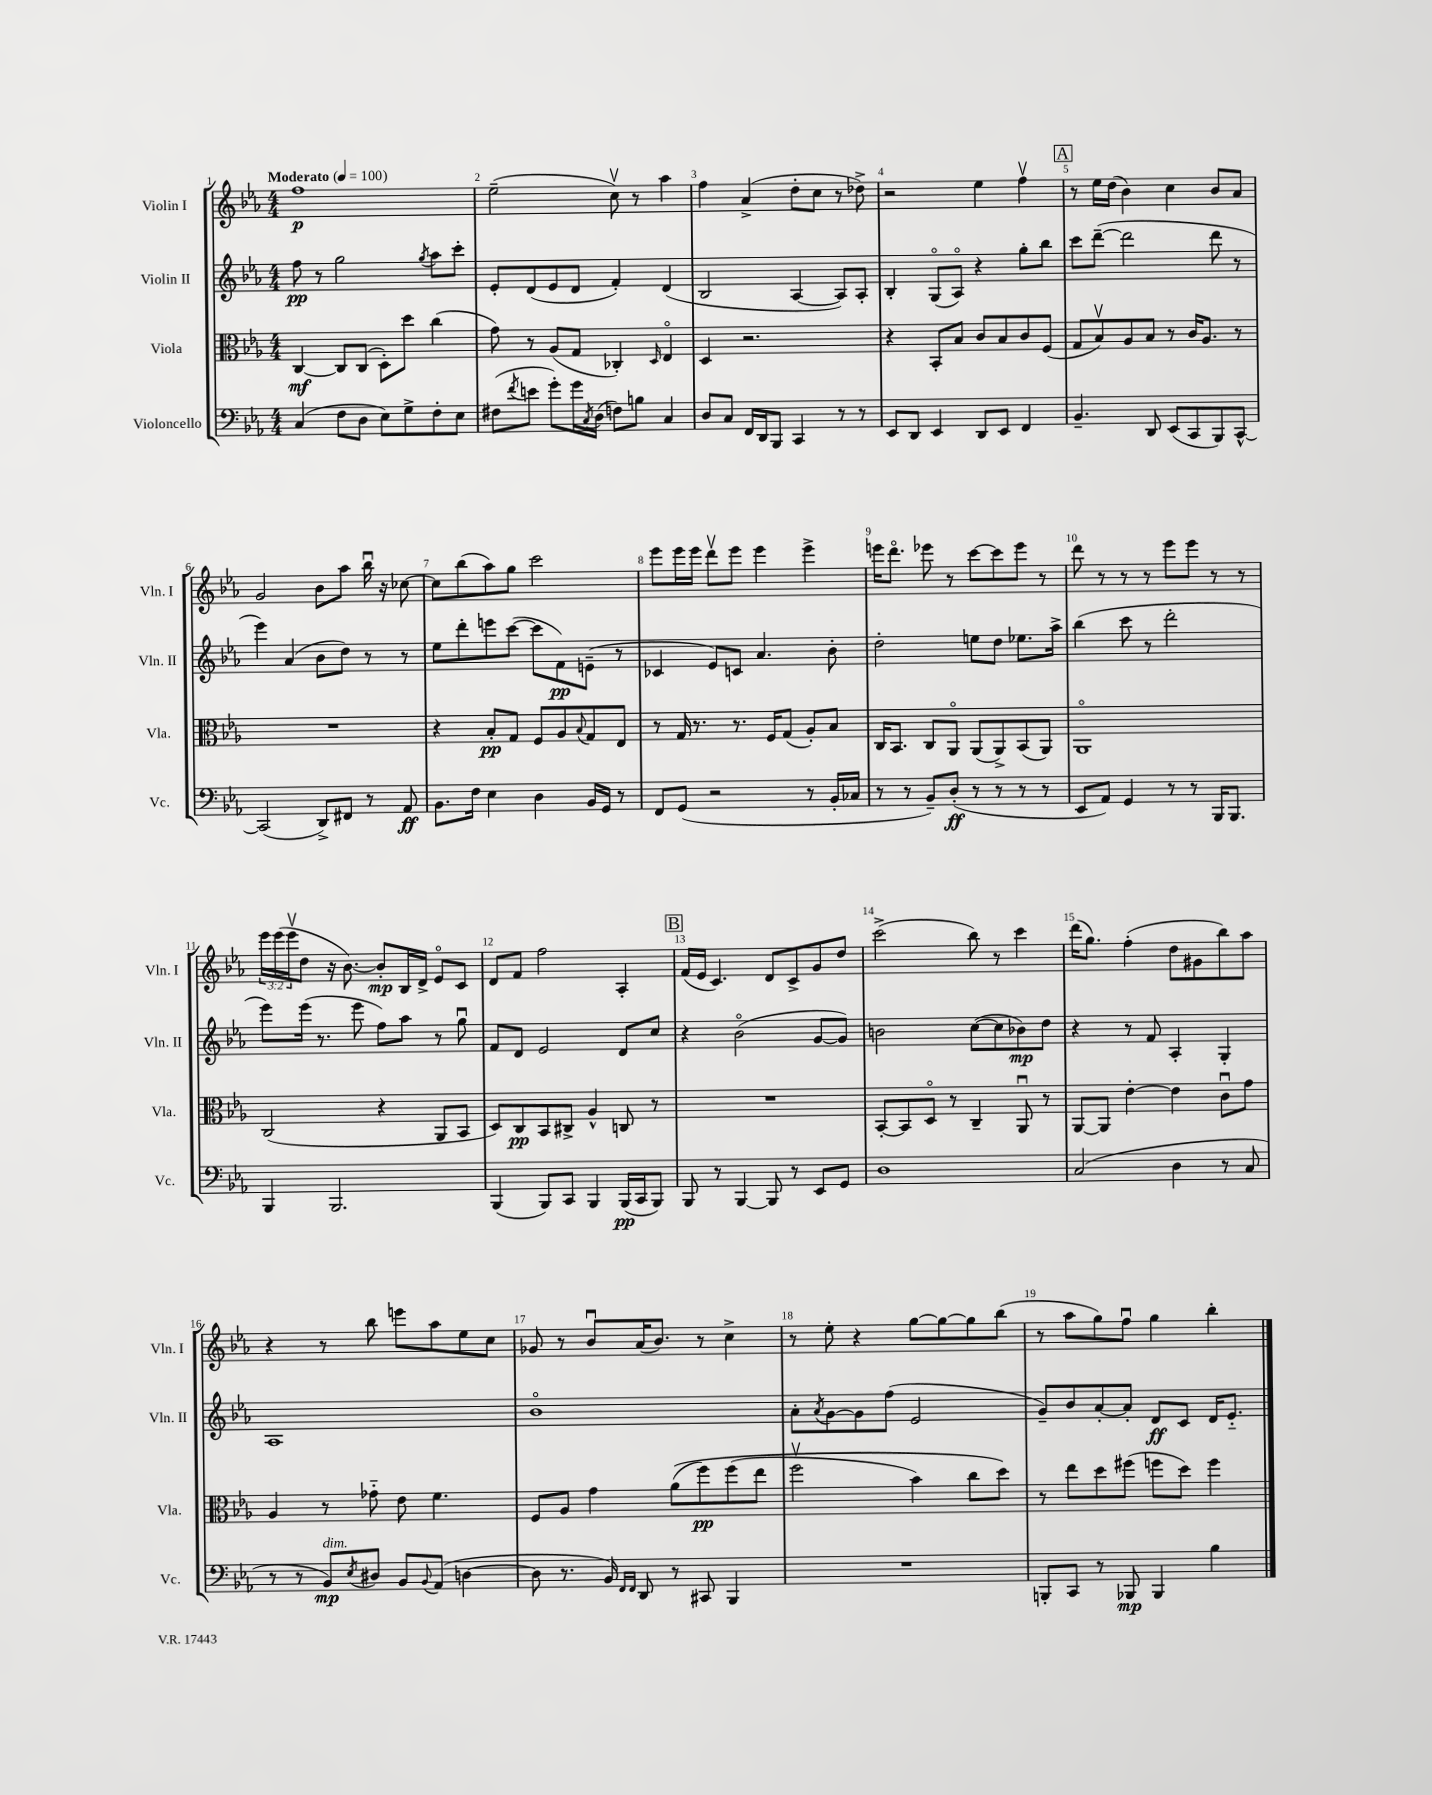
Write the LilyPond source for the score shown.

<<
\new StaffGroup <<
\new Staff = "s0" \with { instrumentName = "Violin I" shortInstrumentName = "Vln. I" } {
    \clef treble \key ees \major \numericTimeSignature \time 4/4 \override Staff.TupletNumber.text = #tuplet-number::calc-fraction-text \tempo "Moderato" 4 = 100
    f''1\p |
    ees''2--( c''8\upbow) r8 aes''4 |
    f''4 aes'4->( d''8-. c''8 r8 des''8->) |
    r2 ees''4 f''4\upbow |
    \mark \markup { \box "A" } r8 ees''16 d''16( bes'4) c''4 bes'8 aes'8 |
    g'2 bes'8 aes''8 bes''16\downbow r16 ces''8~ |
    ces''8 bes''8( aes''8) g''8 c'''2 |
    ees'''8 ees'''16 ees'''16 d'''8\upbow ees'''8 ees'''4 ees'''4-> |
    e'''16 d'''8.\flageolet ees'''8 r8 c'''8~ c'''8 ees'''8 r8 |
    d'''8 r8 r8 r8 ees'''8 ees'''8 r8 r8 |
    \tuplet 3/2 { ees'''16 ees'''16( ees'''16\upbow } d''8 r16 bes'8.~) bes'8-.\mp bes16 d'16-> ees'8\flageolet c'8 |
    d'8 f'8 f''2 aes4-. |
    \mark \markup { \box "B" } f'16( ees'16 c'4.) d'8 c'8-> g'8 d''8 |
    c'''2->( bes''8) r8 c'''4 |
    d'''16( g''8.) f''4-.( d''8 gis'8 bes''8) aes''8 |
    r4 r8 bes''8 e'''8 aes''8 ees''8 c''8 |
    ges'8 r8 bes'8\downbow aes'16( bes'8.) r8 c''4-> |
    r8 ees''8-. r4 g''8~ g''8~ g''8 bes''8( |
    r8 aes''8 g''8) f''8\downbow g''4 bes''4-. \bar "|." |
}
\new Staff = "s1" \with { instrumentName = "Violin II" shortInstrumentName = "Vln. II" } {
    \clef treble \key ees \major \numericTimeSignature \time 4/4
    f''8\pp r8 g''2 \acciaccatura { g''8 } aes''8 c'''8-. |
    ees'8-. d'8( ees'8 d'8 f'4-.) d'4( |
    bes2 aes4~ aes8) aes8-. |
    bes4-. g8\flageolet( aes8\flageolet) r4 g''8-. bes''8 |
    \mark \markup { \box "A" } c'''8 d'''8~--( d'''2 d'''8 r8 |
    ees'''4) aes'4( bes'8 d''8) r8 r8 |
    ees''8 d'''8-. e'''8 c'''8~( c'''8 f'8\pp) e'8--( r8 |
    ces'4 ees'8) c'8 aes'4. bes'8-. |
    d''2-. e''8 d''8 ees''8. aes''16-> |
    bes''4( c'''8 r8 d'''2-. |
    ees'''8) ees'''16( r8. ees'''8 f''8) aes''8 r8 g''8\downbow |
    f'8 d'8 ees'2 d'8 c''8 |
    \mark \markup { \box "B" } r4 bes'2\flageolet( g'8~ g'8) |
    b'2 c''8~( c''8 bes'8\mp) d''8 |
    r4 r8 f'8 aes4-. g4-. |
    aes1 |
    bes'1\flageolet |
    aes'8-. \acciaccatura { aes'8 } g'8~ g'8 f''8( ees'2 |
    g'8--) bes'8 aes'8~-. aes'8-. d'8\ff c'8 d'16 ees'8.-_ \bar "|." |
}
\new Staff = "s2" \with { instrumentName = "Viola" shortInstrumentName = "Vla." } {
    \clef alto \key ees \major \numericTimeSignature \time 4/4
    c4~\mf c8 c8( d8-.) d''8 c''4( |
    g'8) r8 aes8( g8 ces4-.) \grace { d16 } ees4\flageolet |
    d4 r2. |
    r4 bes,8-. bes8 c'8 bes8 c'8 f8( |
    \mark \markup { \box "A" } g8 bes8\upbow) aes8 bes8 r8 c'16 aes8. r8 |
    R1 |
    r4 bes8-.\pp g8 f8 aes8 \appoggiatura { bes8 } g8 ees8 |
    r8 g16 r8. r8. f16 g8( aes8-.) bes8 |
    c16 bes,8. c8 aes,8\flageolet aes,8( aes,8->) bes,8( aes,8) |
    aes,1\flageolet |
    c2( r4 aes,8 bes,8 |
    d8) c8\pp bes,8 cis8-> aes4-^ c8 r8 |
    \mark \markup { \box "B" } R1 |
    bes,8~-. bes,8 d8\flageolet r8 c4-- aes,8\downbow r8 |
    aes,8~ aes,8 ees'4~-. ees'4 c'8\downbow g'8 |
    aes4 r8 ges'8-_ ees'8 f'4. |
    f8 aes8 g'4 aes'8(\( f''8\pp) f''8( ees''8 |
    f''2\upbow bes'4) c''8 d''8\) |
    r8 ees''8 d''8 fis''8( f''8 d''8) f''4 \bar "|." |
}
\new Staff = "s3" \with { instrumentName = "Violoncello" shortInstrumentName = "Vc." } {
    \clef bass \key ees \major \numericTimeSignature \time 4/4
    c4( f8 d8 ees8) g8-> f8-. ees8 |
    fis8( \acciaccatura { f'8 } e'8 g'8-.) g'16 \acciaccatura { c8 } d16( f8) b8 c4 |
    d8 c8 f,16 d,16 bes,,8 c,4 r8 r8 |
    ees,8 d,8 ees,4 d,8 ees,8 f,4 |
    \mark \markup { \box "A" } bes,4.-- d,8 ees,8( c,8 bes,,8) c,8~-^ |
    c,2( d,8->) fis,8 r8 aes,8\ff |
    bes,8. f16 ees4 d4 bes,16 g,16 r8 |
    f,8 g,8( r2 r8 bes,16-. ces16 |
    r8 r8 bes,8--) d8-.\ff( r8 r8 r8 r8 |
    ees,8 aes,8) g,4 r8 r8 bes,,16 bes,,8. |
    bes,,4 bes,,2. |
    bes,,4( bes,,8) c,8 bes,,4 bes,,16\pp( c,16 bes,,8) |
    \mark \markup { \box "B" } bes,,8 r8 bes,,4~ bes,,8 r8 ees,8 g,8 |
    d1 |
    c2( d4 r8 c8 |
    r8 r8 bes,8\mp^\markup { \italic "dim." }) \acciaccatura { ees8 } dis8 bes,8 \appoggiatura { bes,8 } aes,8( d4~ |
    d8 r8. bes,16) \grace { f,16 f,16 } d,8 r8 cis,8 bes,,4 |
    R1 |
    b,,8-. c,8 r8 bes,,8\mp bes,,4 bes4 \bar "|." |
}
>>
>>
\layout { \context { \Score \override BarNumber.break-visibility = ##(#f #t #t) barNumberVisibility = #all-bar-numbers-visible } }
